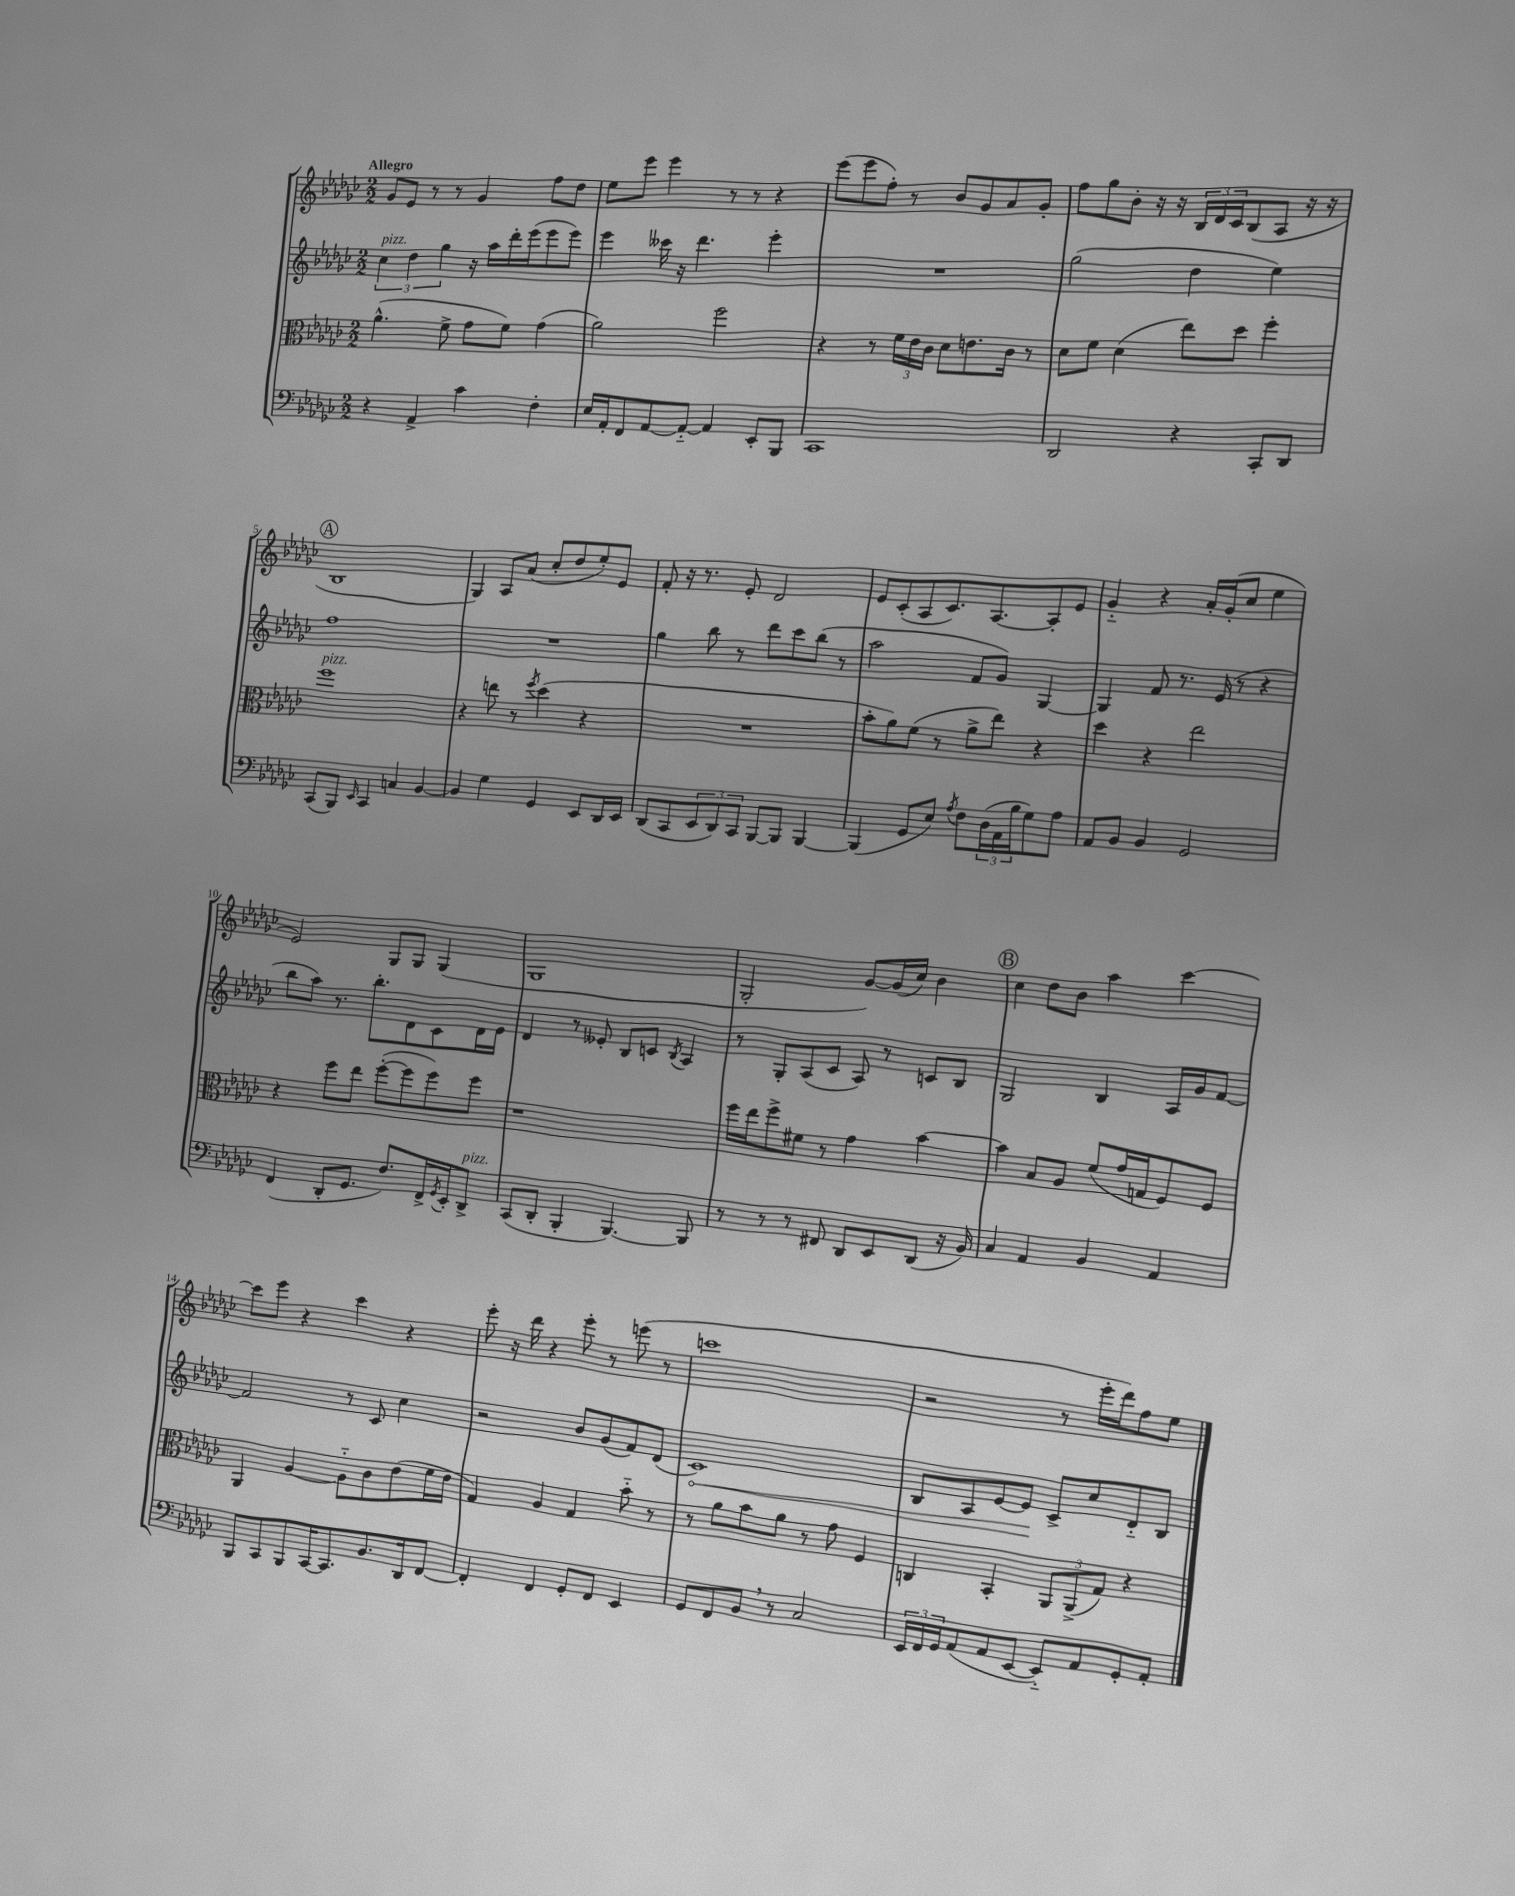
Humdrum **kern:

**kern	**kern	**kern	**kern
*staff4	*staff3	*staff2	*staff1
*clefF4	*clefC3	*clefG2	*clefG2
*k[b-e-a-d-g-c-]	*k[b-e-a-d-g-c-]	*k[b-e-a-d-g-c-]	*k[b-e-a-d-g-c-]
*M2/2	*M2/2	*M2/2	*M2/2
4r	(4.a-^^	6cc-	8g-
.	.	.	8e-
.	.	6dd-	.
4AA-^	.	.	8r
.	.	6gg-	.
.	8f^	.	8r
4c-	8g-	16r	4g-
.	.	16aa-	.
.	8f)	16ddd-'	.
.	.	(16eee-	.
4F'	(4g-	8eee-	8ff
.	.	8eee-)	8dd-
=	=	=	=
16E-	2a-)	4eee-	8ee-
16AA-'	.	.	.
8FF	.	.	8eee-
[8AA-	.	16ccc--	4eee-
.	.	16r	.
8AA-'~_	.	4.ddd-	.
4AA-]	2ff	.	8r
.	.	.	8r
8EE-'	.	4eee-'	4r
8BBB-	.	.	.
=	=	=	=
1CC-	4r	1r	(8eee-
.	.	.	8eee-
.	8r	.	8ff')
.	24f	.	8r
.	24e-	.	.
.	24c-	.	.
.	8d-	.	8b-
.	8.e	.	8g-
.	.	.	8a-
.	16c-	.	.
.	8r	.	8g-'
=	=	=	=
2DD-	8d-	(2gg-	8ff
.	8f	.	8gg-
.	(4d-	.	8b-'
.	.	.	16r
.	.	.	16r
4r	8ee-)	4dd-	24B-
.	.	.	24d-
.	.	.	24c-
.	8dd-	.	(8B-
8CC-'	4ff'	4ee-)	8A-
8DD-	.	.	16r
.	.	.	16r
=	=	=	=
(8CC-	1ff	1ff	1B-
8BBB-)	.	.	.
16qqEE-	.	.	.
4CC-	.	.	.
4C	.	.	.
[4BB-	.	.	.
=	=	=	=
4BB-]	4r	1r	4G-)
4G-	8ee	.	8A-
.	8r	.	(8a-
.	8qff	.	.
4GG-	(4dd-	.	8cc-'
.	.	.	8dd-
8EE-	4r	.	8ee-')
16DD-	.	.	8e-
16EE-	.	.	.
=	=	=	=
(8DD-	1r	4gg-	8f'
8CC-	.	.	16r
.	.	.	8.r
12EE-	.	8bb-	.
12DD-)	.	.	.
.	.	8r	8e-'
12CC-	.	.	.
[8BBB-	.	8ddd-	2d-
8BBB-]	.	8ccc-	.
[4BBB-	.	(8bb-	.
.	.	8r	.
=	=	=	=
(4BBB-]	8b-'	2aa-	8e-
.	8a-)	.	(8c-'
8GG-	(8f	.	8A-
8E-)	8r	.	8.c-)
8qA-	.	.	.
8F	8a-^	8f	.
.	.	.	[8.A-
(24D-	8ee-)	8g-)	.
24AA-	.	.	.
24B-	.	.	.
8G-)	4r	[4G-	8A-']
8A-	.	.	8e-
=	=	=	=
8AA-	4dd-	4G-]	4g-'~
8BB-	.	.	.
4BB-	4r	8f	4r
.	.	8.r	.
2GG-	2ee-	.	16a-'
.	.	(16e-	(16g-'
.	.	8r	8cc-
.	.	4r	4ee-
=	=	=	=
(4FF	4r	8bb-	2e-)
.	.	8aa-)	.
8DD-'	8ff	8.r	.
8.GG-	8ee-	.	.
.	.	8.bb-'	.
.	([8ff'	.	8G-
8.F)	.	.	.
.	8ff]	8d-	8G-
16FF^	8ff)	8c-	(4G-
8qGG-	.	.	.
16EE-'	.	.	.
8DD-^	8ff	16d-	.
.	.	16e-	.
=	=	=	=
(8CC-	1r	4d-	1G-
8DD-'	.	.	.
4BBB-'	.	8r	.
.	.	8e--'	.
[4.BBB-)	.	8B-	.
.	.	8c	.
.	.	8qB-	.
.	.	4A-	.
8BBB-]	.	.	.
=	=	=	=
8r	16ff	8r	2G-'
.	16ee-	.	.
8r	8ff^	8G-'	.
8r	8f#	(8A-	.
8FF#	8r	8c-	.
8DD-	4g-	8A-)	[8g-)
8EE-	.	8r	(16g-]
.	.	.	16cc-)
(8DD-	[4b-	8c	4b-
16r	.	8B-	.
16BB-)	.	.	.
=	=	=	=
4C-	4b-]	2G-	4cc-
4AA-	8B-	.	8dd-
.	8A-	.	8b-
4BB-	(8f	4B-	4aa-
.	16g-	.	.
.	16G	.	.
4AA-	8F)	16A-	[4ccc-
.	.	16g-	.
.	8F	[8f	.
=	=	=	=
8BBB-	4AA-	2f]	8ccc-]
8CC-	.	.	8eee-
8BBB-	[4A-	.	4r
[16CC-	.	.	.
8.CC-]	.	.	.
.	8A-'~]	8r	4ccc-
8.BB-	8c-	8c-	.
.	(8e-	4cc-	4r
16DD-	.	.	.
[8FF	16f	.	.
.	16e-	.	.
=	=	=	=
4FF']	4G-)	2r	8eee-'
.	.	.	16r
.	.	.	16ddd-
4FF	4A-	.	4r
8GG-'	4G-	8b-	8eee-'
8FF	.	(8g-	8r
4EE-	8b-'~	8f)	(8eee
.	8r	(8d-	8r
=	=	=	=
8GG-	8r	1c-)	1ccc
8FF	8a-	.	.
8BB-	8b-	.	.
8r	8a-	.	.
2C-	8r	.	.
.	8g-	.	.
.	4F	.	.
=	=	=	=
24EE-	4C	8B-	2r
24FF	.	.	.
24GG-	.	.	.
(8AA-	.	8A-	.
8AA-	4BB-'	[8e-	.
[8EE-	.	8e-]	.
8EE-'~])	12AA-	8c-^	8r
.	(12AA-^	.	.
8AA-	.	8cc-	16eee-'
.	12G-)	.	.
.	.	.	16ddd-)
8GG-'	4r	8d-'~	8ff
8AA-'	.	8B-	8ee-
==	==	==	==
*-	*-	*-	*-
